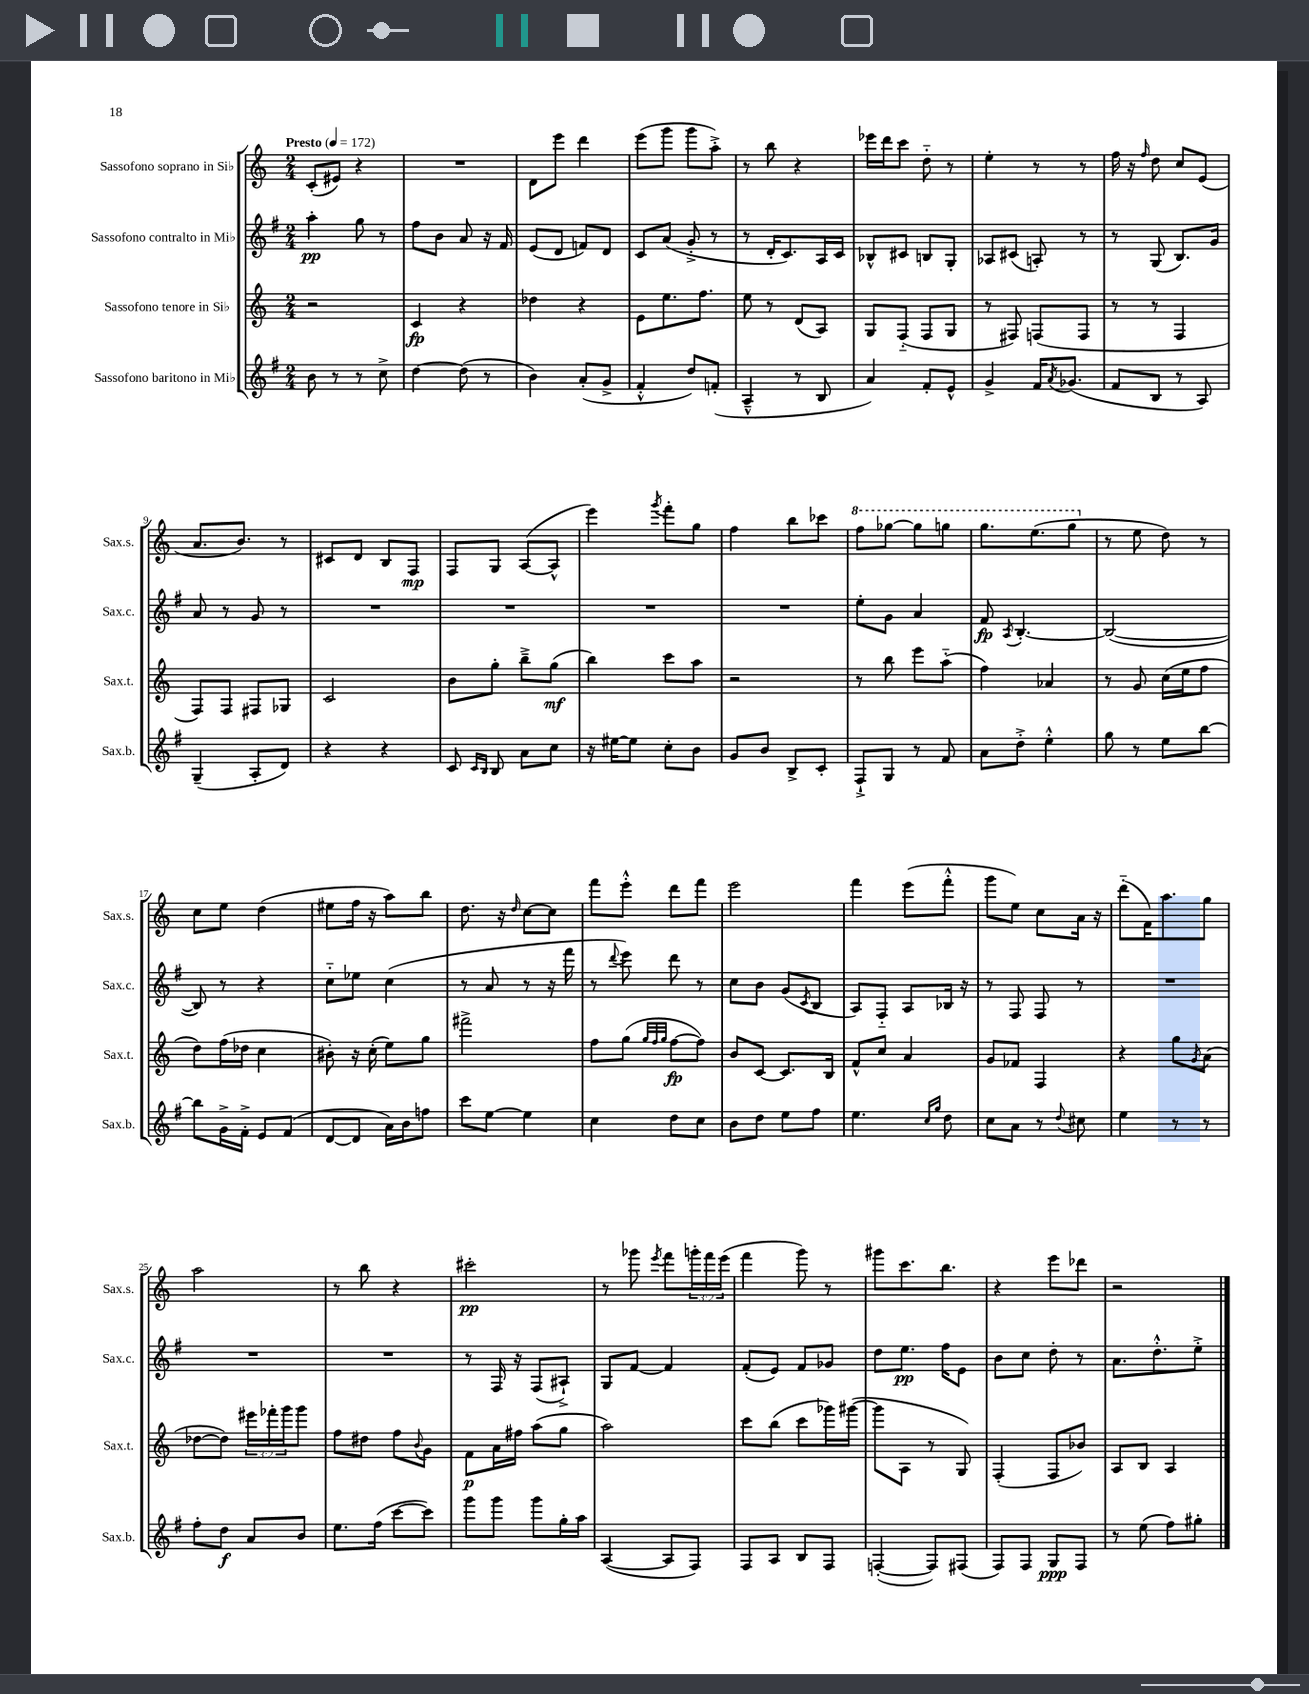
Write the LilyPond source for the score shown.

<<
\new StaffGroup <<
\new Staff = "s0" \with { instrumentName = "Sassofono soprano in Sib" shortInstrumentName = "Sax.s." } {
    \clef treble \key c \major \numericTimeSignature \time 2/4 \override Staff.TupletNumber.text = #tuplet-number::calc-fraction-text \tempo "Presto" 4 = 172
    c'8-.( eis'8) r4 |
    R2 |
    d'8 e'''8 d'''4 |
    e'''8( g'''8 g'''8 a''8-.->) |
    r8 b''8 r4 |
    ees'''16 d'''16 c'''8 d''8-_ r8 |
    e''4-. r8 r8 |
    f''16 r16 \grace { f''16 } d''8 c''8 e'8( |
    a'8. b'8.) r8 |
    cis'8 d'8 b8 f8\mp |
    f8 g8 a8~( a8-^ |
    e'''4) \acciaccatura { g'''8 } f'''8-. g''8 |
    f''4 b''8 ces'''8 |
    \ottava #1 f'''8 ges'''8~ ges'''8 g'''8 |
    g'''8. e'''8.( g'''8 \ottava #0 |
    r8 e''8 d''8) r8 |
    c''8 e''8 d''4( |
    eis''8 f''16 r16 a''8) b''8 |
    d''8. r16 \grace { d''16 } c''8~ c''8 |
    f'''8 e'''8-.-^ d'''8 f'''8 |
    e'''2 |
    f'''4 e'''8( f'''8-.-^ |
    g'''8 e''8) c''8 a'16 r16 |
    d'''8-_( f'16) a''8. g''8 |
    a''2 |
    r8 b''8 r4 |
    cis'''2-.\pp |
    r8 ges'''8 \acciaccatura { e'''8 } f'''8 \tuplet 3/2 { g'''16-. f'''16 e'''16( } |
    f'''4 g'''8) r8 |
    gis'''8 c'''8. b''8. |
    r4 e'''8 des'''8 |
    r2 \bar "|." |
}
\new Staff = "s1" \with { instrumentName = "Sassofono contralto in Mib" shortInstrumentName = "Sax.c." } {
    \clef treble \key g \major \numericTimeSignature \time 2/4
    a''4-.\pp g''8 r8 |
    fis''8 b'8 a'8 r16 fis'16 |
    e'8( d'8 f'8) d'8 |
    c'8 a'8( g'8-.-> r8 |
    r8 d'16-. c'8.) a16 c'16 |
    bes8-^ cis'8 b8 g8-. |
    aes8 cis'8( a8-.) r8 |
    r8 g8( b8.) g'16 |
    a'8 r8 g'8 r8 |
    R2 |
    R2 |
    R2 |
    R2 |
    e''8-. g'8 a'4 |
    fis'8\fp \acciaccatura { a8 } b4.~-. |
    b2~( |
    b8) r8 r4 |
    c''8-_ ees''8 c''4( |
    r8 a'8 r8 r16 fis'''16 |
    r8 \appoggiatura { d'''8 } e'''8) d'''8 r8 |
    c''8 b'8 g'8( \acciaccatura { c'8 } b8 |
    a8) fis8-_ a8 bes16 r16 |
    r8 fis8 fis8 r8 |
    R2 |
    R2 |
    R2 |
    r8 fis16 r16 fis8( ais8-!->) |
    g8 fis'8~ fis'4 |
    fis'8-.( e'8) fis'8 ges'8 |
    d''8 e''8.\pp fis''16 e'8 |
    b'8 c''8 d''8-. r8 |
    a'8. d''8.-.-^ e''8-.-> \bar "|." |
}
\new Staff = "s2" \with { instrumentName = "Sassofono tenore in Sib" shortInstrumentName = "Sax.t." } {
    \clef treble \key c \major \numericTimeSignature \time 2/4 \override Staff.TupletNumber.text = #tuplet-number::calc-fraction-text
    r2 |
    c'4\fp r4 |
    des''4 r4 |
    e'8 e''8. f''8. |
    e''8 r8 d'8( a8) |
    g8 f8-_( f8 g8 |
    r8 fis8) f8( f8 |
    r8 r8 f4 |
    f8) f8 fis8 ges8 |
    c'2 |
    b'8 g''8-. b''8---> g''8\mf( |
    b''4) c'''8 a''8 |
    r2 |
    r8 b''8 e'''8 a''8-_( |
    f''4) aes'4 |
    r8 g'8 c''16( e''16 f''8 |
    d''8) f''16( des''16 c''4 |
    bis'8-.) r16 c''16-.( e''8) g''8 |
    fis'''2-> |
    f''8 g''8( \grace { g''32 f''32 g''32 } f''8~\fp f''8) |
    b'8 c'8~ c'8. b16 |
    f'8-^ c''8 a'4 |
    g'8 fes'8 f4 |
    r4 g''8 \acciaccatura { g'8 } a'8( |
    des''8~ des''8) \tuplet 3/2 { eis'''16 fes'''16-. g'''16 } g'''8 |
    f''8 dis''8 f''8 \appoggiatura { b'8 } g'8 |
    f'8\p a'16 fis''16 a''8( g''8 |
    a''2) |
    c'''8 b''8( c'''8 ges'''16) gis'''16~( |
    gis'''8 a8 r8 g8) |
    f4-.( f8 bes'8) |
    a8 b8 a4 \bar "|." |
}
\new Staff = "s3" \with { instrumentName = "Sassofono baritono in Mib" shortInstrumentName = "Sax.b." } {
    \clef treble \key g \major \numericTimeSignature \time 2/4
    b'8 r8 r8 c''8-> |
    d''4~ d''8( r8 |
    b'4) a'8-.( g'8-> |
    fis'4-.-^ d''8) f'8-.( |
    a4---^ r8 b8 |
    a'4) fis'8-. e'8-^ |
    g'4-> fis'16 \acciaccatura { a'8 } ges'8.( |
    fis'8 b8 r8 a8) |
    g4--( a8-. d'8) |
    r4 r4 |
    c'8 \grace { c'16 b16 } b8 a'8 c''8 |
    r16 eis''16~ eis''8 c''8-. b'8 |
    g'8 b'8 b8-> c'8-. |
    fis8-!-> g8 r8 fis'8 |
    a'8 d''8-.-> e''4-.-^ |
    g''8 r8 e''8 b''8~ |
    b''8 g'16-> fis'16-.-> e'8 fis'8( |
    d'8~ d'8 a'16) b'16 f''8 |
    c'''8 e''8~ e''4 |
    c''4 d''8 c''8 |
    b'8 d''8 e''8 fis''8 |
    e''4. \grace { c''16 g''16 } d''8 |
    c''8 a'8 r8 \appoggiatura { d''8 } cis''8 |
    e''4 r8 r8 |
    fis''8-. d''8\f a'8 b'8 |
    e''8. fis''16( c'''8~ c'''8) |
    g'''8 g'''8 g'''8 g''16-. a''16 |
    a4~( a8 fis8) |
    fis8 a8 b8 fis8 |
    f4~-.( f8) fis8( |
    fis8) fis8 g8\ppp fis8 |
    r8 e''8( fis''8) gis''8-. \bar "|." |
}
>>
>>
